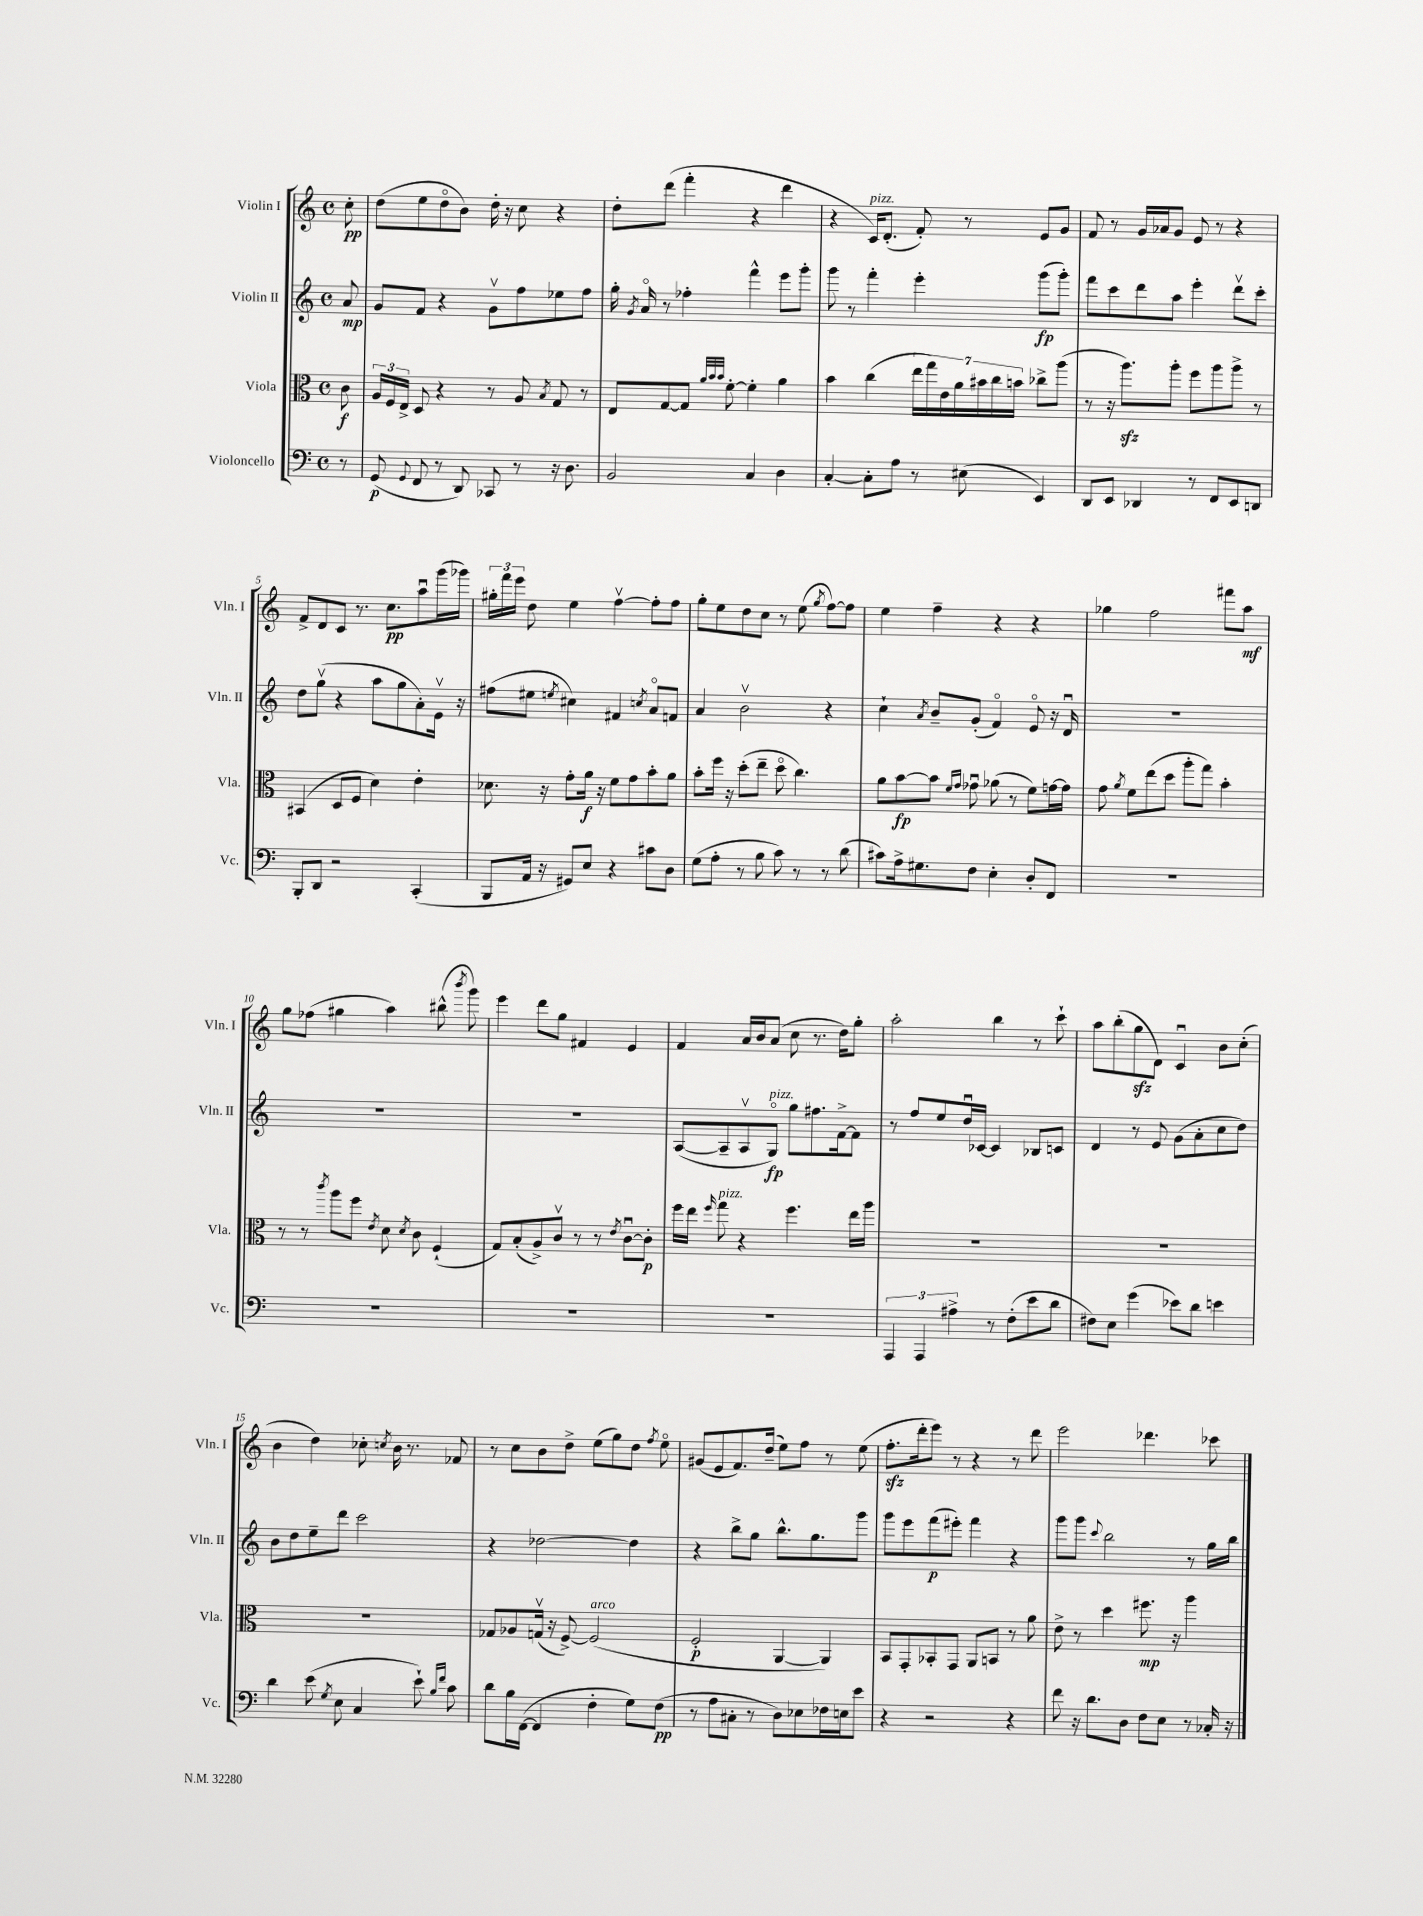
<<
\new StaffGroup <<
\new Staff = "s0" \with { instrumentName = "Violin I" shortInstrumentName = "Vln. I" } {
    \clef treble \key c \major \defaultTimeSignature \time 4/4 \partial 8
    \autoBeamOff c''8-.\pp |
    d''8[( e''8 d''8\flageolet b'8]) d''16-. r16 c''8 r4 |
    d''8[-. d'''8]( f'''4-. r4 d'''4 |
    r4 c'16[^\markup { \italic "pizz." }) d'8.]-.( f'8-.) r8 e'8[ g'8] |
    f'8 r8 g'16[ aes'16 g'8] e'8 r8 r4 |
    f'8[-> d'8 c'8] r8. c''8.[\pp a''8\downbow g'''16( ges'''16]) |
    \tuplet 3/2 { gis''16[-. f'''16 e'''16] } d''8 e''4 f''4~\upbow f''8[-. f''8] |
    g''8[-. e''8 d''8 c''8] r8 e''8( \acciaccatura { g''8 } f''8[~) f''8] |
    e''4 f''4-- r4 r4 |
    ges''4 f''2 fis'''8[ a''8]\mf |
    g''8[ fes''8]( gis''4 a''4) bis''8-^( \acciaccatura { b'''8 } g'''8) |
    e'''4 d'''8[ g''8] fis'4 e'4 |
    f'4 a'16[ b'16 a'8]( c''8 r8. d''16[) g''8]-. |
    a''2-. b''4 r8 c'''8-! |
    a''8[ b''8-.( g''8\sfz d'8]) c'4\downbow b'8[ c''8]-.( |
    b'4 d''4) ces''8-. \acciaccatura { c''8 } b'16 r8. fes'8 |
    r8 c''8[ b'8 d''8]-> e''8[( g''8) d''8] \acciaccatura { f''8 } e''8\flageolet |
    gis'8[( e'8 f'8.) d''16]--( e''8[) f''8] r8 e''8( |
    f''8.[-.\sfz d'''16-. e'''8]) r8 r4 r8 d'''8 |
    e'''2 des'''4. ces'''8 \bar "|." |
}
\new Staff = "s1" \with { instrumentName = "Violin II" shortInstrumentName = "Vln. II" } {
    \clef treble \key c \major \defaultTimeSignature \time 4/4 \partial 8
    \autoBeamOff a'8\mp |
    g'8[ f'8] r4 g'8[\upbow f''8 ees''8 f''8] |
    g''16-. \acciaccatura { g'8 } a'16\flageolet r8 fes''4-. f'''4-^ e'''8[ g'''8]-. |
    g'''8 r8 f'''4-. e'''4-. g'''8[\fp( g'''8]-.) |
    f'''8[ c'''8 d'''8 a''8] e'''4-. d'''8[\upbow c'''8]-. |
    d''8[ g''8]\upbow( r4 a''8[ g''8 a'8-.) e'16]\upbow r16 |
    fis''8[( eis''8] \acciaccatura { e''8 } cis''4) fis'4 \acciaccatura { c''8 } a'8[\flageolet f'8] |
    a'4 b'2\upbow r4 |
    c''4-! \acciaccatura { a'8 } b'8[-- g'8]-.( f'4\flageolet) e'8\flageolet r16 d'16\downbow |
    R1 |
    R1 |
    R1 |
    a8[~( a8-- a8\upbow g8]\flageolet\fp^\markup { \italic "pizz." }) g''8[ fis''8. f'16~-> f'8] |
    r8 f''8[ e''8 d''16\downbow ces'16]~ ces'4 bes8[ c'8] |
    d'4 r8 e'8 g'8[( a'8-. c''8 d''8]) |
    b'8[ d''8 e''8-- d'''8] c'''2 |
    r4 des''2~ des''4 |
    r4 b''8[-> g''8] b''8.[-^ g''8. g'''8] |
    g'''8[ e'''8 f'''8\p( eis'''8]-.) f'''4 r4 |
    g'''8[ g'''8] \appoggiatura { c'''8 } b''2 r8 g''16[ b''16] \bar "|." |
}
\new Staff = "s2" \with { instrumentName = "Viola" shortInstrumentName = "Vla." } {
    \clef alto \key c \major \defaultTimeSignature \time 4/4 \partial 8
    \autoBeamOff c'8\f |
    \tuplet 3/2 { a16[ f16 e16]-> } d8 r4 r8 a8 \acciaccatura { b8 } g8 r8 |
    e8[ g8~ g8] \grace { a'32[ b'32 b'32] } f'8~-. f'4-. a'4 |
    b'4 c''4( \tuplet 7/4 { e''16[ g''16) e'16 a'16 bis'16 c''16 b'16] } ces''8[-> a''8]( |
    r8 r16 a''8.[\sfz) a''8]-. f''8[ a''8 a''8]-> r8 |
    bis,4( d8[ f8] d'4) e'4-. |
    des'8. r16 g'8[-. a'16]\f r16 f'8[ g'8 b'8-. a'8] |
    b'8[-. f''16] r16 d''8[-.( e''8]-- d''8\flageolet c''4.) |
    a'8[ b'8~\fp b'8] \grace { f'16[ g'16] } ges'8\downbow aes'8( r8 f'8[) g'16~ g'16] |
    g'8 \acciaccatura { a'8 } f'8[ e''8( d''8] a''8[-. g''8]) b'4-. |
    r8 r8 \acciaccatura { c'''8 } a''8[ f''8] \acciaccatura { e'8 } d'8 \acciaccatura { d'8 } c'8 f4-!( |
    g8[) b8-.( a8->) c'8]\upbow r8 r8 \acciaccatura { e'8 } c'8[~\downbow c'8]-.\p |
    f''16[ e''16] \grace { f''16 } g''8^\markup { \italic "pizz." } r4 f''4. e''16[ a''16] |
    R1 |
    R1 |
    R1 |
    ges8[ aes8 g16]\upbow( r16 f8~->) f2^\markup { \italic "arco" }( |
    f2-.\p a,4~ a,4) |
    b,8[ g,8-. bes,8-. g,8] a,8[ b,8] r8 a'8 |
    e'8-> r8 d''4 fis''8.\mp r16 a''4 \bar "|." |
}
\new Staff = "s3" \with { instrumentName = "Violoncello" shortInstrumentName = "Vc." } {
    \clef bass \key c \major \defaultTimeSignature \time 4/4 \partial 8
    \autoBeamOff r8 |
    g,8\p( \appoggiatura { g,8 } f,8 r8 d,8) ces,8 r8 r16 d8. |
    b,2 c4 d4 |
    c4~-. c8[-. a8] r8 eis8( e,4) |
    d,8[ e,8] des,4 r8 f,8[ e,8 d,8] |
    b,,8[-. d,8] r2 c,4-.( |
    b,,8[ a,16] r16 gis,8[) e8] r4 cis'8[ d8] |
    g8[( a8]-. r8 b8 c'8) r8 r8 d'8( |
    cis'8[) a16-> gis8. f8] e4-. d8[-. f,8] |
    R1 |
    R1 |
    R1 |
    R1 |
    \tuplet 3/2 { a,,4 a,,4 ais4-> } r8 f8[-.( e'8 d'8] |
    fis8[) e8] g'4( ees'8[) d'8] e'4 |
    d'4 e'8( \acciaccatura { g8 } e8 c4 e'8-!) \grace { b16[ f'16] } c'8 |
    d'8[ b16 f,16]~( f,4 f4-. g8[) f8]\pp( |
    r8 a8[ cis8]-. r8 d8[) ees8 fes16 e16 e'8] |
    r4 r2 r4 |
    f'8 r16 d'8.[ d8] f8[ e8] r8 ces16-. r16 \bar "|." |
}
>>
>>
